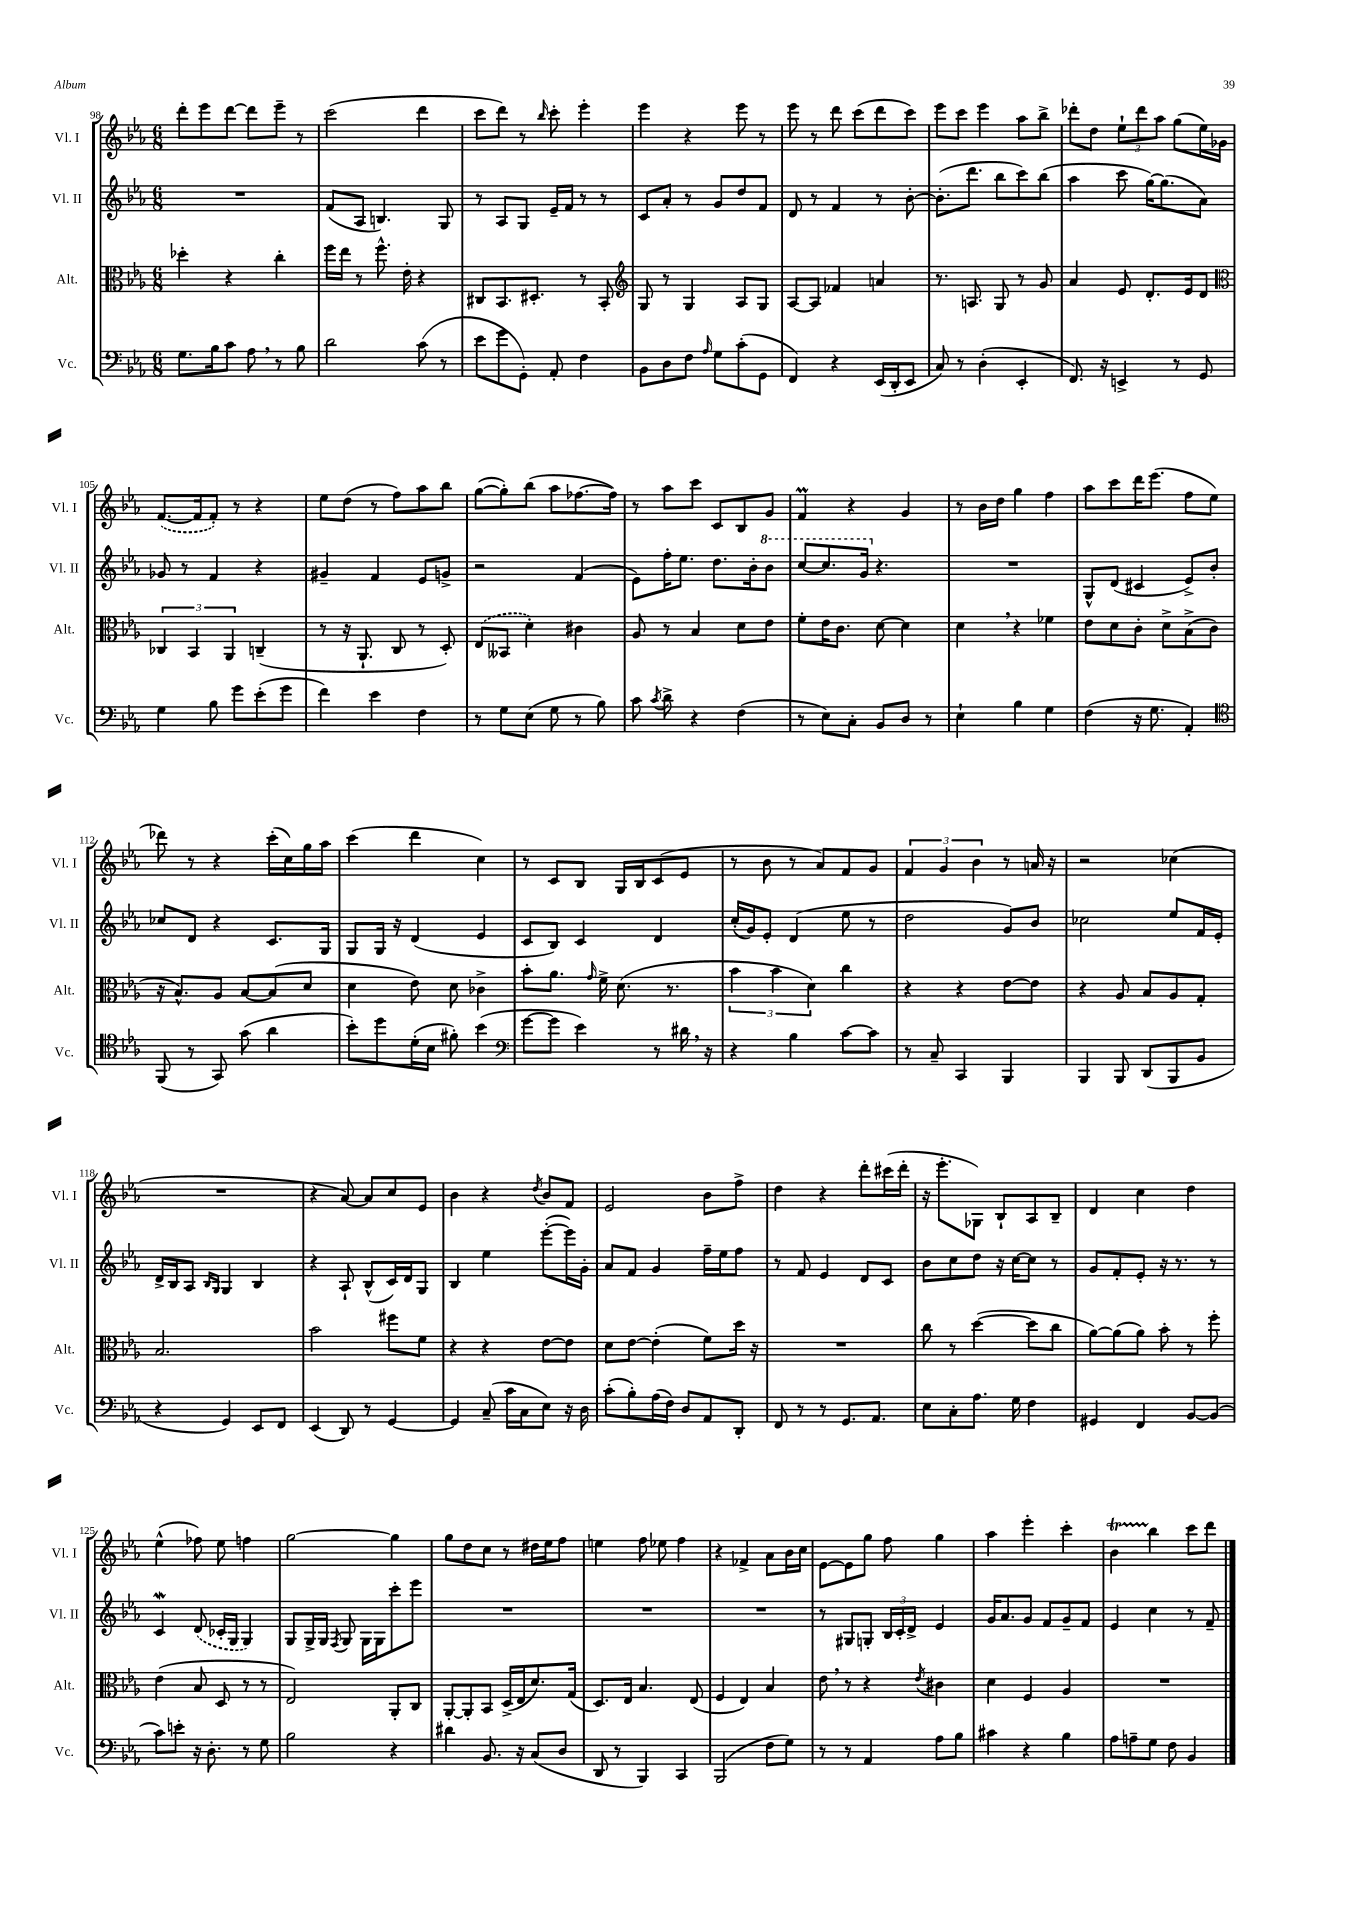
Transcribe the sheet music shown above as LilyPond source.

<<
\new StaffGroup <<
\new Staff = "s0" \with { instrumentName = "Vl. I" shortInstrumentName = "Vl. I" } {
    \clef treble \key ees \major \numericTimeSignature \time 6/8
    \autoBeamOff d'''8[-. ees'''8 d'''8]~ d'''8[ ees'''8]-- r8 |
    c'''2( d'''4 |
    c'''8[ d'''8]) r8 \grace { bes''16 } c'''8-. ees'''4-. |
    ees'''4 r4 ees'''8 r8 |
    ees'''8 r8 d'''8 c'''8[( d'''8 c'''8]) |
    ees'''8[ c'''8] ees'''4 aes''8[ bes''8]-> |
    des'''8[-. d''8] \tuplet 3/2 { ees''8[-! des'''8 aes''8] } g''8[( ees''16) ges'16] |
    \once \slurDashed f'8.[~( f'16 f'8]-.) r8 r4 |
    ees''8[ d''8]( r8 f''8[) aes''8 bes''8] |
    g''8[~( g''8-.) bes''8]( aes''8[ fes''8.~ fes''16]) |
    r8 aes''8[ c'''8] c'8[ bes8 g'8] |
    f'4\prall r4 g'4 |
    r8 bes'16[ d''16] g''4 f''4 |
    aes''8[ c'''8 d'''16 ees'''8.]( f''8[ ees''8] |
    des'''8) r8 r4 c'''16[-.( c''16) g''16 aes''16] |
    c'''4( d'''4 c''4) |
    r8 c'8[ bes8] g16[ bes16 c'8( ees'8] |
    r8 bes'8 r8 aes'8[) f'8 g'8] |
    \tuplet 3/2 { f'4 g'4 bes'4 } r8 a'16 r16 |
    r2 ces''4( |
    R2. |
    r4 aes'8~) aes'8[ c''8 ees'8] |
    bes'4 r4 \acciaccatura { d''8 } bes'8[ f'8] |
    ees'2 bes'8[ f''8]-> |
    d''4 r4 d'''8[-. cis'''16( d'''16]-. |
    r16 ees'''8.[-. ges8]) bes8[-! aes8 bes8]-- |
    d'4 c''4 d''4 |
    ees''4-^( fes''8) ees''8 f''4 |
    g''2~ g''4 |
    g''8[ d''8 c''8] r8 dis''16[ ees''16 f''8] |
    e''4 f''8 ees''8 f''4 |
    r4 fes'4-> aes'8[ bes'16 c''16] |
    ees'8[~ ees'8 g''8] f''8 g''4 |
    aes''4 ees'''4-. c'''4-. |
    bes'4\startTrillSpan bes''4\stopTrillSpan c'''8[ d'''8] \bar "|." |
}
\new Staff = "s1" \with { instrumentName = "Vl. II" shortInstrumentName = "Vl. II" } {
    \clef treble \key ees \major \numericTimeSignature \time 6/8
    \autoBeamOff R2. |
    f'8[( aes8] b4.) g8 |
    r8 aes8[ g8] ees'16[-- f'16] r8 r8 |
    c'8[ aes'8]-. r8 g'8[ d''8 f'8] |
    d'8 r8 f'4 r8 bes'8~-. |
    bes'8.[-.( d'''8.] bes''8[ c'''8) bes''8]( |
    aes''4 c'''8 g''16[~) g''8.( aes'8]) |
    ges'8 r8 f'4 r4 |
    gis'4-- f'4 ees'8[ g'8]-> |
    r2 f'4( |
    ees'8[) f''16-. ees''8.] d''8.[ bes'16-. \ottava #1 bes''8] |
    c'''8[~ c'''8. g''16] \ottava #0 r4. |
    R2. |
    g8[-^ d'8]( cis'4 ees'8[->) bes'8]-. |
    ces''8[ d'8] r4 c'8.[ g16] |
    g8[ g16] r16 d'4( ees'4 |
    c'8[ bes8]) c'4 d'4 |
    c''16[-.( g'16) ees'8]-. d'4( ees''8 r8 |
    d''2 g'8[) bes'8] |
    ces''2 ees''8[ f'16 ees'16]-. |
    d'16[-> bes16 aes8] \grace { bes16[ g16] } g4 bes4 |
    r4 aes8-! bes8[-^( c'16) d'16 g8] |
    bes4 ees''4 ees'''8[~-.( ees'''16) g'16]-. |
    aes'8[ f'8] g'4 f''16[-- ees''16 f''8] |
    r8 f'8 ees'4 d'8[ c'8] |
    bes'8[ c''8 d''8] r16 c''16[~ c''8] r8 |
    g'8[ f'8-. ees'8]-. r16 r8. r8 |
    c'4\mordent \once \slurDashed d'8( ces'16[-. g16] g4) |
    g8[ g16-> g16] \acciaccatura { f8 } g8 g16[ g16 c'''8-. ees'''8] |
    R2. |
    R2. |
    R2. |
    r8 gis8[ g8]-. \tuplet 3/2 { bes16[ c'16-. d'16]-> } ees'4 |
    g'16[ aes'8. g'8] f'8[ g'8-- f'8] |
    ees'4 c''4 r8 f'8-- \bar "|." |
}
\new Staff = "s2" \with { instrumentName = "Alt." shortInstrumentName = "Alt." } {
    \clef alto \key ees \major \numericTimeSignature \time 6/8
    \autoBeamOff des''4-. r4 c''4-. |
    f''16[ ees''16] r8 f''8.-^ ees'16-. r4 |
    cis8[ bes,8. dis8.]-. r8 bes,8-. |
    \clef treble g8 r8 g4 aes8[ g8] |
    aes8[~ aes8] fes'4 a'4 |
    r8. a8. g8 r8 g'8 |
    aes'4 ees'8 d'8.[-. ees'16 d'8] |
    \clef alto \tuplet 3/2 { ces4 bes,4 aes,4 } c4--( |
    r8 r16 aes,8.-! c8 r8 d8-.) |
    \once \slurDashed ees8[( beses,8] d'4-.) cis'4 |
    aes8 r8 bes4 d'8[ ees'8] |
    f'8[-. ees'16 c'8.] d'8~ d'4 |
    d'4 \breathe r4 fes'4 |
    ees'8[ d'8 c'8]-. d'8[-> bes8->( c'8] |
    r16 bes8.[-^) aes8] bes8[~ bes8( d'8] |
    d'4 ees'8) d'8 ces'4-> |
    bes'8[-. aes'8.] \grace { g'16 } f'16-> d'8.( r8. |
    \tuplet 3/2 { bes'4 bes'4 d'4) } c''4 |
    r4 r4 ees'8[~ ees'8] |
    r4 aes8 bes8[ aes8 g8]-. |
    bes2. |
    bes'2 fis''8[ f'8] |
    r4 r4 ees'8[~ ees'8] |
    d'8[ ees'8]~ ees'4-.( f'8[) d''16] r16 |
    R2. |
    c''8 r8 d''4~( d''8[ c''8] |
    aes'8[~) aes'8( aes'8]) bes'8-. r8 f''8-. |
    ees'4( bes8 d8 r8 r8 |
    ees2) aes,8[-. c8] |
    aes,8[~-. aes,8-. bes,8] d16[->( ees16 d'8.) g16]( |
    d8.[) ees16] bes4. ees8( |
    f4 ees4) bes4 |
    ees'8 \breathe r8 r4 \acciaccatura { ees'8 } cis'4 |
    d'4 f4 aes4 |
    R2. \bar "|." |
}
\new Staff = "s3" \with { instrumentName = "Vc." shortInstrumentName = "Vc." } {
    \clef bass \key ees \major \numericTimeSignature \time 6/8
    \autoBeamOff g8.[ bes16 c'8] aes8 \breathe r8 bes8 |
    d'2 c'8( r8 |
    ees'8[ g'8 g,8]-.) aes,8-. f4 |
    bes,8[ d8 f8] \grace { aes16 } g8[ c'8-.( g,8] |
    f,4) r4 ees,16[( d,16-. ees,8] |
    c8) r8 d4-.( ees,4-. |
    f,8.) r16 e,4-> r8 g,8 |
    g4 bes8 g'8[ ees'8-.( g'8] |
    f'4) ees'4 f4 |
    r8 g8[ ees8]( g8 r8 bes8) |
    c'8 \acciaccatura { c'8 } d'8-> r4 f4( |
    r8 ees8[) c8]-. bes,8[ d8] r8 |
    ees4-! bes4 g4 |
    f4( r16 g8. aes,4-.) |
    \clef tenor f,8( r8 g,8) g'8( aes'4 |
    bes'8[-.) d''8 d'16-.( bes16] fis'8-.) bes'4( |
    \clef bass g'8[~ g'8] ees'4) r8 dis'16 \breathe r16 |
    r4 bes4 c'8[~ c'8] |
    r8 c8-- c,4 bes,,4 |
    bes,,4 bes,,8 d,8[( bes,,8 bes,8] |
    r4 g,4) ees,8[ f,8] |
    ees,4( d,8) r8 g,4~ |
    g,4 c8--( c'16[ c16 ees8]) r16 d16 |
    c'8[-.( bes8-.) aes16( f16]) d8[ aes,8 d,8]-. |
    f,8 r8 r8 g,8.[ aes,8.] |
    ees8[ c8-. aes8.] g16 f4 |
    gis,4 f,4 bes,8[~ bes,8]( |
    c'8[) e'8]-. r16 d8.-. r8 g8 |
    bes2 r4 |
    dis'4 bes,8. r16 c8[( d8] |
    d,8 r8 bes,,4) c,4 |
    bes,,2( f8[ g8]) |
    r8 r8 aes,4 aes8[ bes8] |
    cis'4 r4 bes4 |
    aes8[ a8-- g8] f8 bes,4 \bar "|." |
}
>>
>>
\layout { \context { \Score currentBarNumber = #98 } }
